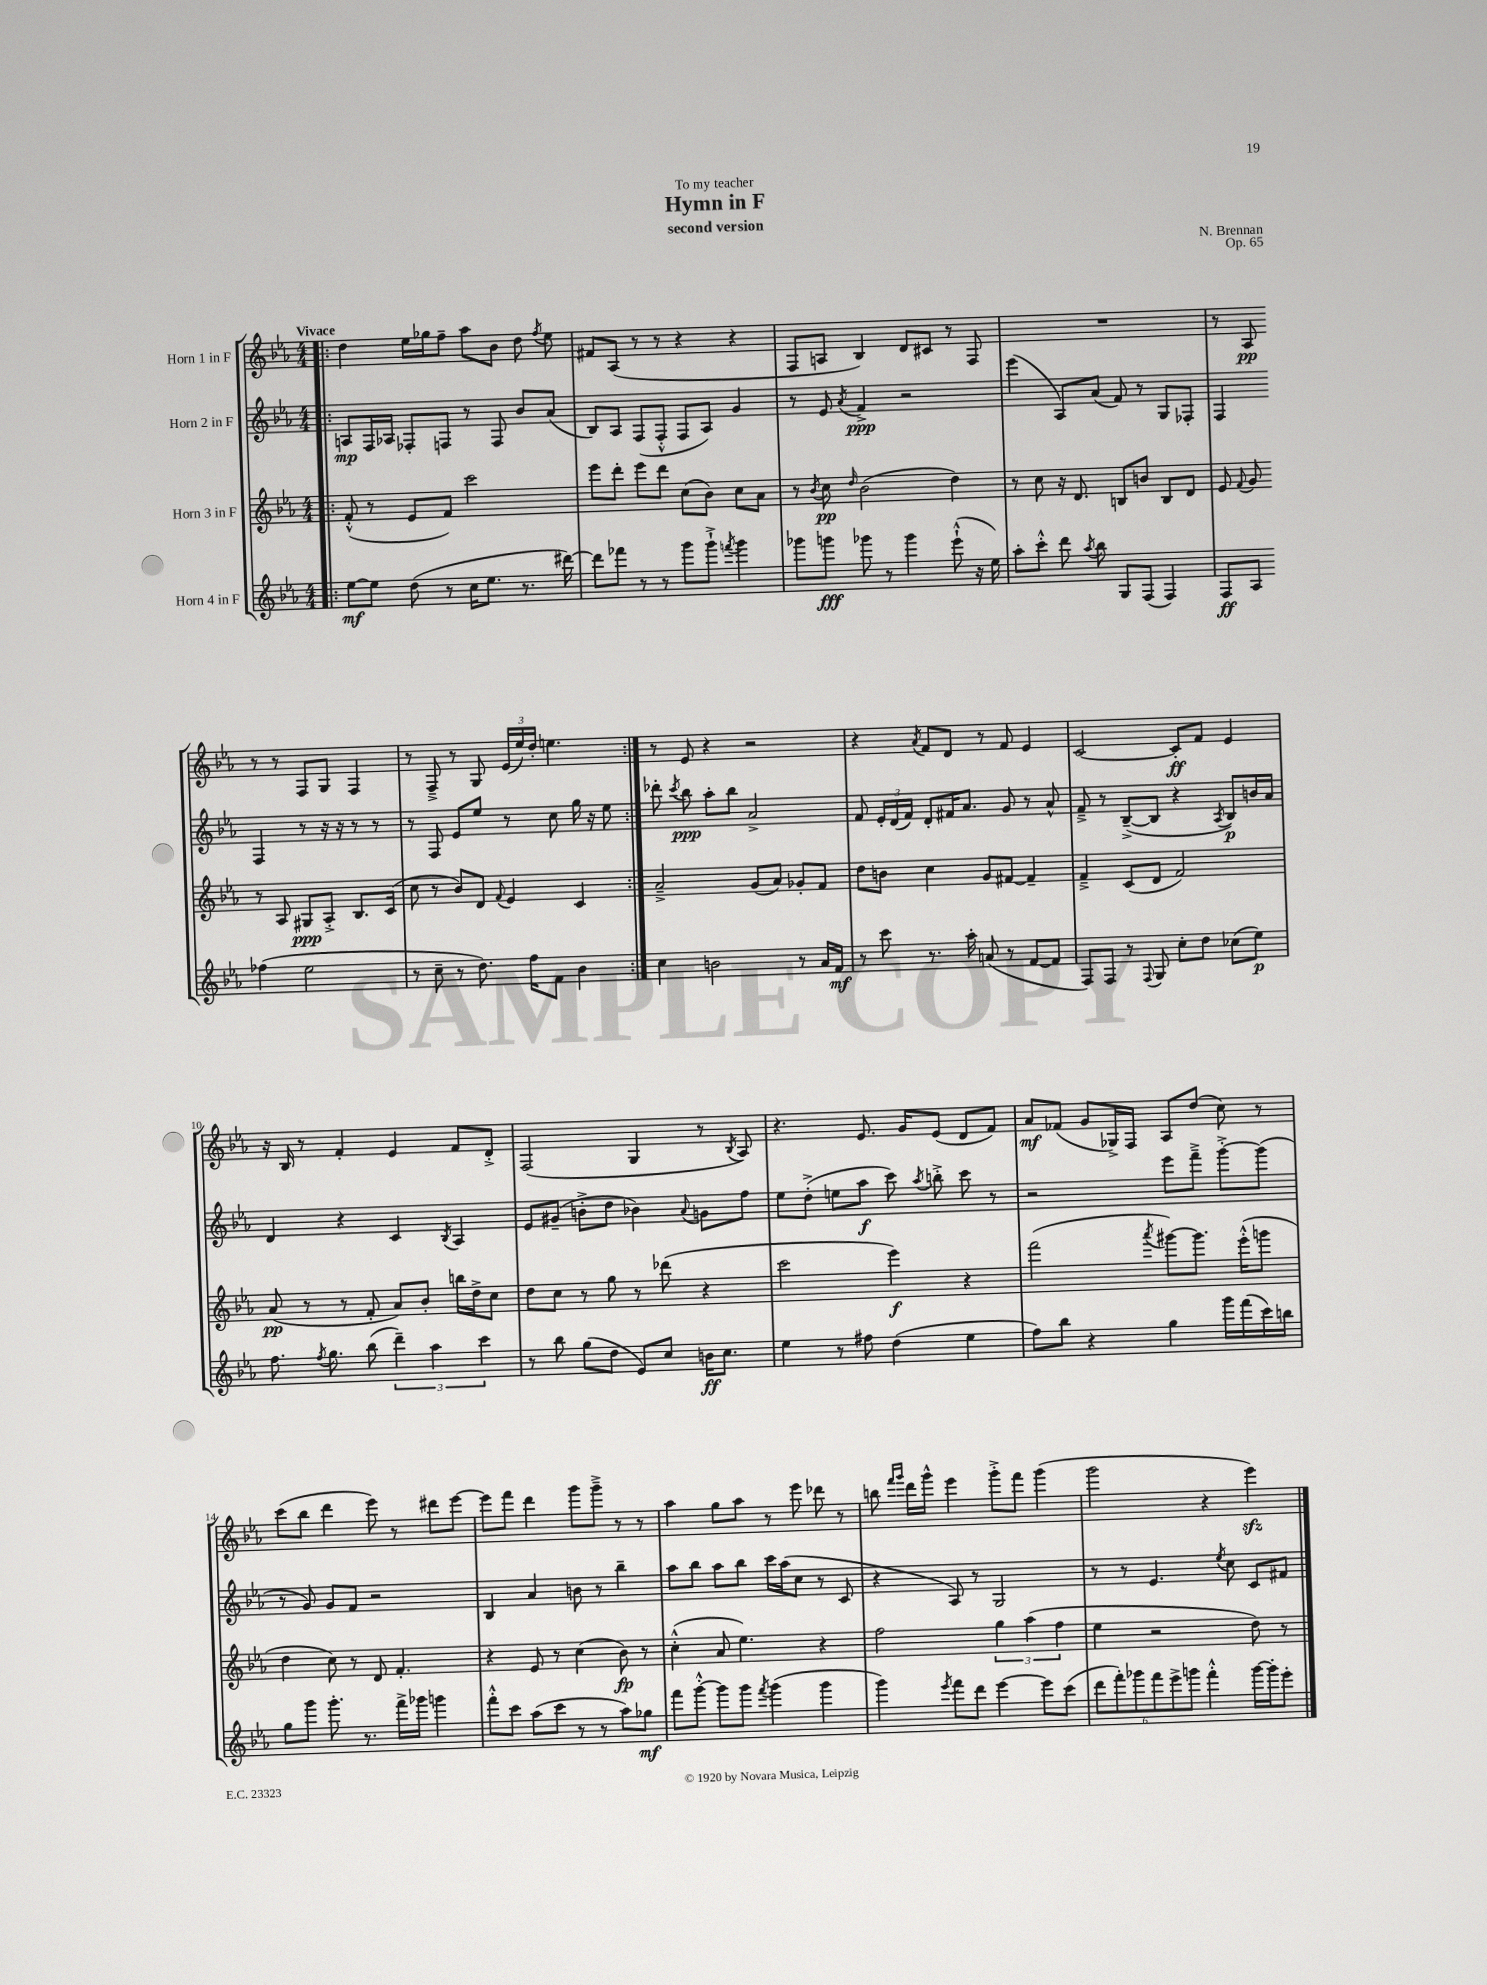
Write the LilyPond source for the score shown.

\header { title = "Hymn in F" composer = "N. Brennan" subtitle = "second version" dedication = "To my teacher" opus = "Op. 65" }
<<
\new StaffGroup <<
\new Staff = "s0" \with { instrumentName = "Horn 1 in F" } {
    \clef treble \key ees \major \numericTimeSignature \time 4/4 \tempo "Vivace"
    \autoBeamOff \repeat volta 2 { \bar ".|:" d''4 ees''16[ ges''16 f''8]-- aes''8[ bes'8] d''8 \acciaccatura { f''8 } ees''8 |
    fis'8[ aes8]( r8 r8 r4 r4 |
    f8[ a8] bes4) d'8[ cis'8] r8 f8 |
    R1 |
    r8 aes8\pp r8 r8 f8[ g8] f4 |
    r8 f8---> r8 g8 \tuplet 3/2 { ees'16[( ees''16) d''16]-. } e''4. | }
    r8 ees'8 r4 r2 |
    r4 \acciaccatura { aes'8 } f'8[ d'8] r8 f'8 ees'4 |
    c'2~ c'8[-.\ff f'8] ees'4 |
    r16 bes16 r8 f'4-. ees'4 f'8[ d'8]-.-> |
    f2( g4 r8 \acciaccatura { bes8 } aes8) |
    r4. ees'8. g'16[ ees'8]( d'8[ f'8]) |
    aes'8[\mf fes'8]( g'8[ ges16->) f16] aes8[ d''8]( c''8) r8 |
    c'''8[( bes''8] d'''4 ees'''8) r8 dis'''8[ ees'''8]~ |
    ees'''8[ f'''8] d'''4 g'''8[ g'''8]---> r8 r8 |
    aes''4 g''8[ aes''8] r8 ees'''8 des'''8 r8 |
    b''8 \grace { f'''16[ g'''16] } d'''16[ g'''16]-^ ees'''4 g'''8[-.-> f'''8] g'''4( |
    g'''2 r4 ees'''4\sfz) \bar "|." |
}
\new Staff = "s1" \with { instrumentName = "Horn 2 in F" } {
    \clef treble \key ees \major \numericTimeSignature \time 4/4
    \autoBeamOff \repeat volta 2 { \bar ".|:" a8[\mp f16 aes16] fes8[-. f8] r8 f8 bes'8[ aes'8]( |
    bes8[) aes8] f8[( f8]-.-^ f8[ aes8]) g'4 |
    r8 ees'8 \acciaccatura { aes'8 } f'4->\ppp r2 |
    ees'''4( aes8[) aes'8]( f'8) r8 g8[ fes8]-. |
    f4 f4 r8 r16 r16 r8 r8 |
    r8 f8 ees'8[ ees''8] r8 c''8 g''16 r16 ees''8 | }
    des'''8-. \acciaccatura { c'''8 } bes''8\ppp aes''8[-. bes''8] aes'2-> |
    f'8 \tuplet 3/2 { ees'16[-. d'16( f'16]) } d'8[-. fis'16 aes'8.] g'8 r8 aes'8-^ |
    f'8---> r8 bes8[~--->( bes8] r4 \acciaccatura { aes8 } bes8[\p) b'16 aes'16] |
    d'4 r4 c'4 \acciaccatura { bes8 } aes4 |
    ees'8[ gis'8]--( b'8[-.-> d''8] bes'4) \appoggiatura { aes'8 } g'8[ f''8] |
    ees''8[ d''8]-.->( e''8[ aes''8]\f c'''8) \acciaccatura { aes''8 } b''8-.-> c'''8 r8 |
    r2 ees'''8[ f'''8]---> g'''8[~-.-> g'''8]( |
    r8 g'8) g'8[ f'8] r2 |
    bes4 aes'4 b'8 r8 bes''4-- |
    aes''8[ bes''8] aes''8[ bes''8] c'''16[ aes''16( c''8] r8 c'8 |
    r4 aes8) r8 g2 |
    r8 r8 ees'4. \acciaccatura { ees''8 } c''8 c'8[ fis'8] \bar "|." |
}
\new Staff = "s2" \with { instrumentName = "Horn 3 in F" } {
    \clef treble \key ees \major \numericTimeSignature \time 4/4
    \autoBeamOff \repeat volta 2 { \bar ".|:" f'8-.-^( r8 ees'8[ f'8]) c'''2 |
    ees'''8[ d'''8]-. ees'''8[ d'''8] c''8[( bes'8]) c''8[ aes'8] |
    r8 \acciaccatura { bes'8 } c''8\pp \grace { d''16 } bes'2( d''4) |
    r8 c''8 r16 d'8. b8[ b'8] b8[ d'8] |
    ees'8 \appoggiatura { f'8 } g'8 r8 aes8 gis8[\ppp aes8]-.-> bes8.[ c'16]( |
    c''8 r8 bes'8[) d'8] \appoggiatura { f'8 } ees'4 c'4 | }
    aes'2---> g'8[( aes'8]) ges'8[-. f'8] |
    d''8[ b'8] c''4 g'8[ fis'8]~ fis'4-- |
    f'4---> c'8[( d'8] f'2) |
    aes'8\pp( r8 r8 f'8-. aes'8[) bes'8]-. b''16[ d''16-> c''8] |
    d''8[ c''8] r8 g''8 r8 des'''8( r4 |
    c'''2 ees'''4\f) r4 |
    f'''2( \acciaccatura { aes'''8 } gis'''8[~) gis'''8.] ees'''16[-.-^( g'''8] |
    d''4 c''8) r8 d'8 f'4.-. |
    r4 ees'8 r8 c''4( bes'8\fp) r8 |
    c''4-.-^( aes'8 ees''4.) r4 |
    f''2 \tuplet 3/2 { g''4 aes''4( f''4 } |
    ees''4 r2 d''8) r8 \bar "|." |
}
\new Staff = "s3" \with { instrumentName = "Horn 4 in F" } {
    \clef treble \key ees \major \numericTimeSignature \time 4/4
    \autoBeamOff \repeat volta 2 { \bar ".|:" ees''8[~\mf ees''8] d''8( r8 c''16[ ees''8.] r8. dis'''16~) |
    dis'''8[ fes'''8] r8 r8 g'''8[ g'''8]-!-> \acciaccatura { f'''8 } g'''4 |
    ges'''8[ g'''8]\fff ges'''8 r8 ges'''4 ees'''8-!-^( r16 ees''16) |
    aes''8[-. c'''8]-.-^ d'''8 \acciaccatura { aes''8 } bes''8 g8[ f8]( f4) |
    f8[\ff aes8] fes''4( ees''2 |
    r8 c''8-- r8 d''8.) f''16[ f'8] bes'4 | }
    c''4 b'2 r8 aes'16[ f'16]\mf |
    r8 c'''8 r8. aes''16-. a'8( r8 f'8[~ f'8] |
    f8[) f8] r8 \appoggiatura { f8 } g8 c''8[-. d''8] ces''8[( ees''8]\p) |
    f''8. \acciaccatura { f''8 } g''8. bes''8( \tuplet 3/2 { d'''4--) aes''4 c'''4 } |
    r8 bes''8 g''8[( d''8] ees'8[) c''8] b'16[\ff c''8.] |
    ees''4 r8 fis''8 d''4( ees''4 |
    f''8[) bes''8] r4 g''4 g'''16[ f'''16( c'''16) b''16] |
    g''8[ g'''8] g'''8.-. r8. f'''16[-> ges'''16] g'''4 |
    f'''8[-.-^ c'''8] aes''8[( c'''8] r8 r8 aes''8[) ges''8]\mf |
    f'''8[ g'''8]~-.-^ g'''8[ g'''8] \acciaccatura { f'''8 } g'''4( g'''4 |
    g'''4) \acciaccatura { ees'''8 } f'''8[ d'''8] ees'''4~ ees'''8[ c'''8]( |
    \tuplet 6/4 { d'''8[ f'''8-.) ges'''8 f'''8 ees'''8-> g'''8] } f'''4-.-^ g'''16[~ g'''16-. ees'''8]-. \bar "|." |
}
>>
>>
